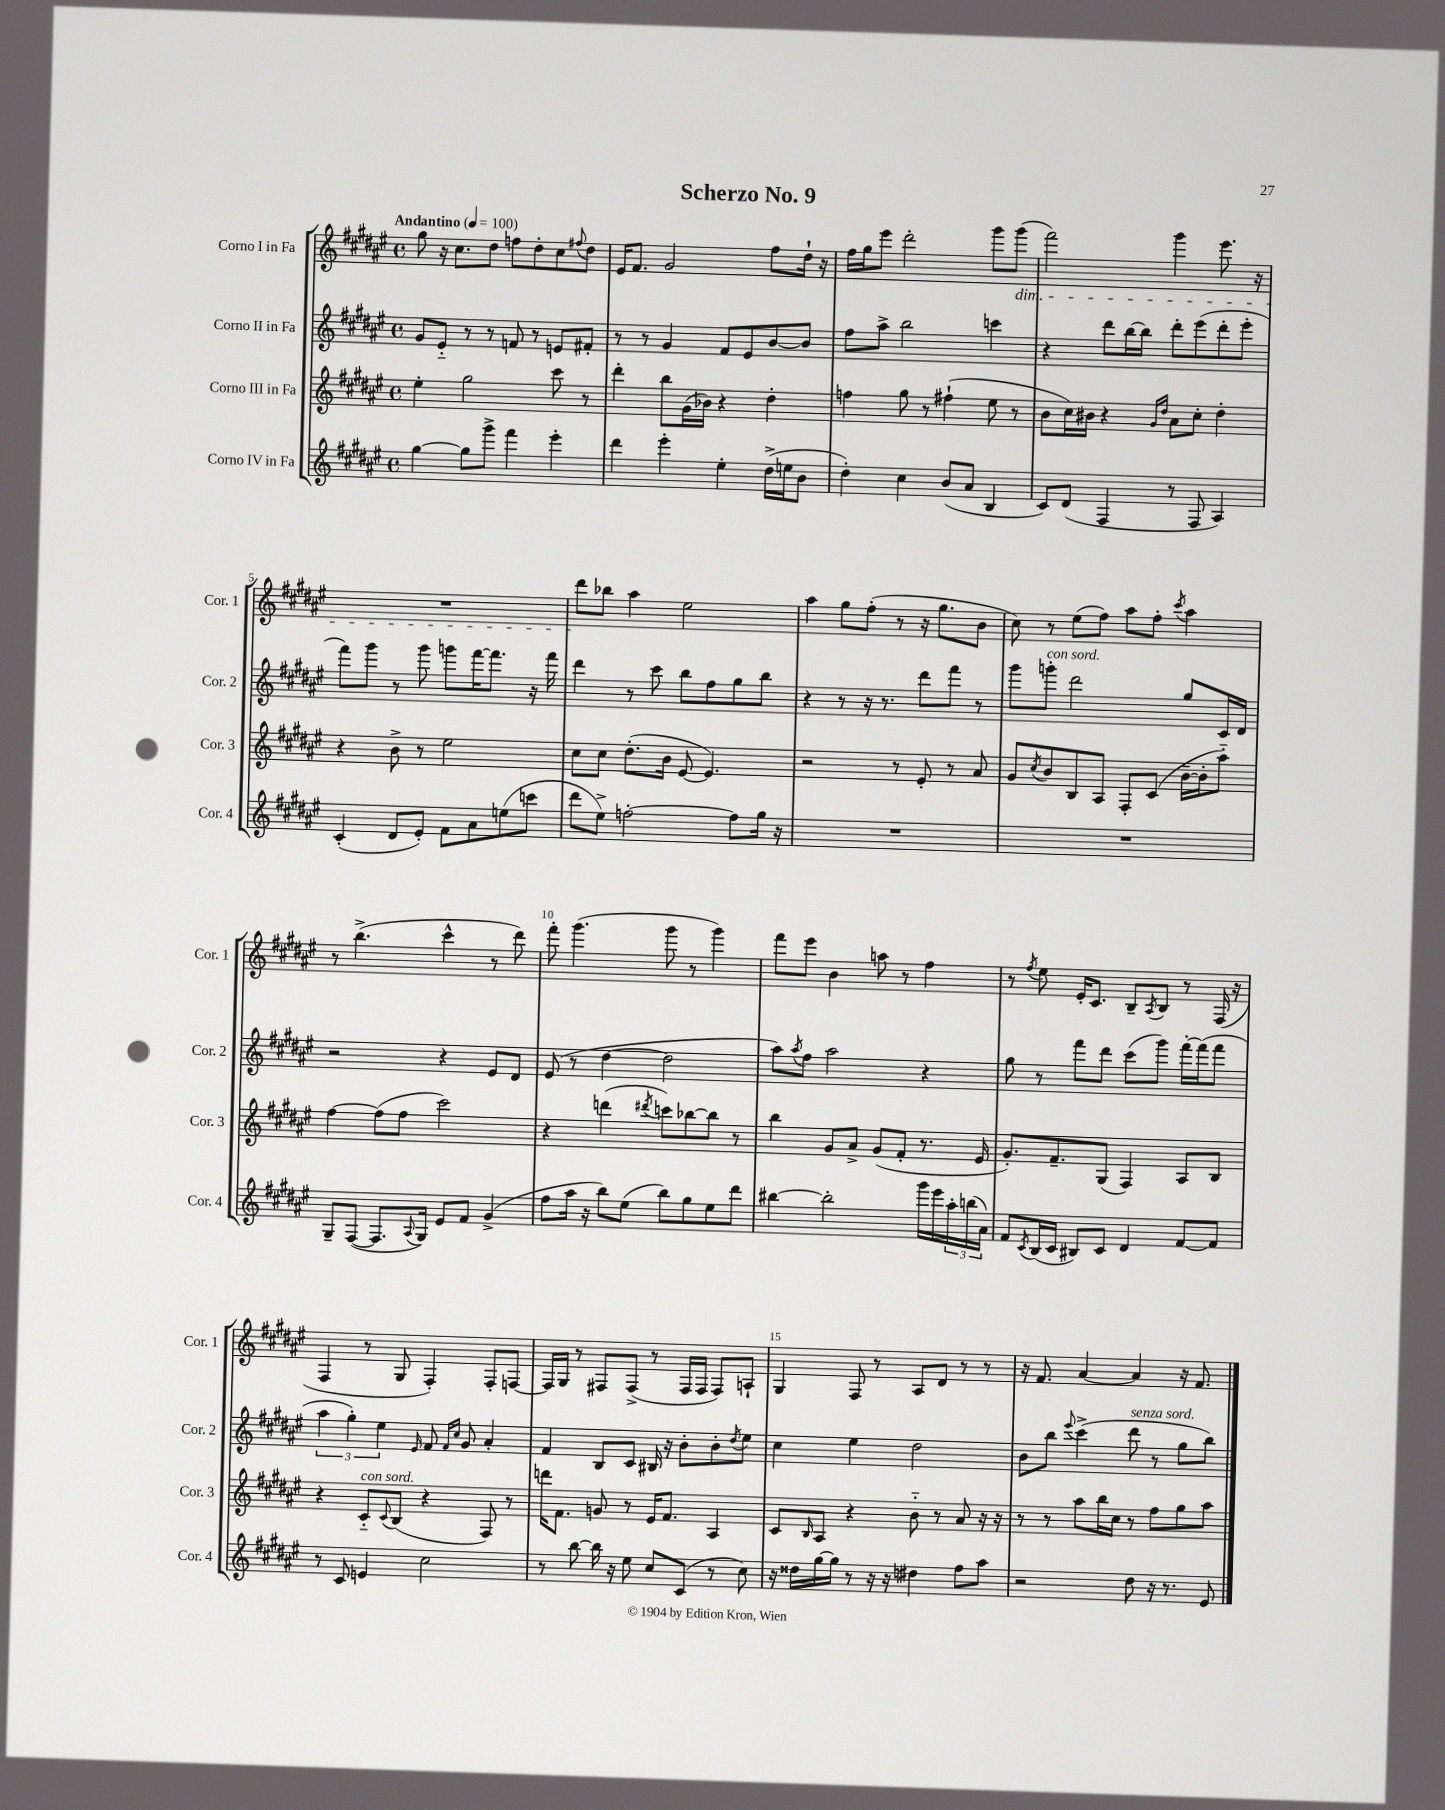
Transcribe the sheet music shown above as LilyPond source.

\header { title = "Scherzo No. 9" }
<<
\new StaffGroup <<
\new Staff = "s0" \with { instrumentName = "Corno I in Fa" shortInstrumentName = "Cor. 1" } {
    \clef treble \key fis \major \defaultTimeSignature \time 4/4 \tempo "Andantino" 4 = 100
    gis''8 r16 cis''8. dis''8 f''8 dis''8-. cis''8 \appoggiatura { fis''8 } dis''8 |
    eis'16 fis'8. gis'2 fis''8 dis''16-! r16 |
    fis''16 gis''16 eis'''8 dis'''2-. gis'''8 gis'''8\dim( |
    fis'''2) gis'''4 eis'''8. r16 |
    R1 |
    dis'''8\! bes''8 ais''4 eis''2 |
    ais''4 gis''8 fis''8-.( r8 r16 gis''8. b'8 |
    cis''8) r8 eis''8( fis''8) ais''8 fis''8-. \acciaccatura { cis'''8 } ais''4 |
    r8 b''4.->( cis'''4-^ r8 dis'''8) |
    fis'''8-. gis'''4.( gis'''8 r8 gis'''4) |
    fis'''8 eis'''8 b'4 a''8 r8 fis''4 |
    r8 \acciaccatura { fis''8 } eis''8 eis'16-. cis'8. b8-- \acciaccatura { ais8 } b8 r8 fis16( r16 |
    fis4 r8 gis8 fis4-.) fis8-. f8~ |
    f16 gis16 r8 fis8 fis8->( r8 fis16 fis16 fis8) a8-! |
    gis4 fis8 r8 ais8 dis'8 r8 r8 |
    r16 fis'8. ais'4~ ais'4 r16 fis'8. \bar "|." |
}
\new Staff = "s1" \with { instrumentName = "Corno II in Fa" shortInstrumentName = "Cor. 2" } {
    \clef treble \key fis \major \defaultTimeSignature \time 4/4
    gis'8 eis'8-_ r8 r8 f'8 r8 e'8 fis'8-. |
    r8 r8 gis'4 fis'8 eis'8 b'8~ b'8 |
    fis''8 ais''8-> b''2 c'''4 |
    r4 dis'''8 b''16~ b''16 dis'''8-. eis'''8( dis'''8-. eis'''8-. |
    fis'''8) gis'''8 r8 gis'''8 g'''8 fis'''16~ fis'''8. r16 fis'''16 |
    dis'''4 r8 cis'''8 b''8 fis''8 gis''8 b''8 |
    r4 r8 r16 r8. dis'''8 fis'''8 r8 |
    gis'''8 g'''8-.^\markup { \italic "con sord." } dis'''2 gis''8 cis'16 dis'16 |
    r2 r4 eis'8 dis'8 |
    eis'8( r8 dis''4~ dis''2 |
    ais''8) \acciaccatura { ais''8 } fis''8 ais''2 r4 |
    gis''8 r8 fis'''8 dis'''8 cis'''8( gis'''8) fis'''16~-. fis'''16( fis'''8 |
    \tuplet 3/2 { ais''4 gis''4-.) eis''4 } \grace { eis'16 } fis'8 \grace { fis'16 cis''16 } gis'8 ais'4-. |
    fis'4 b8 cis'8 bis16 r16 b'8-. b'8-. \acciaccatura { dis''8 } eis''8 |
    cis''4 eis''4 dis''2 |
    b'8 b''8 \appoggiatura { eis'''8 } cis'''4->( dis'''8^\markup { \italic "senza sord." } r8 gis''8 b''8) \bar "|." |
}
\new Staff = "s2" \with { instrumentName = "Corno III in Fa" shortInstrumentName = "Cor. 3" } {
    \clef treble \key fis \major \defaultTimeSignature \time 4/4
    eis''4-. gis''2 cis'''8 r8 |
    dis'''4-. b''8 gis'16( bes'16) r4 dis''4-. |
    f''4 gis''8 r8 fis''4-!( eis''8 r8 |
    b'8 cis''16) bis'16 r4 \grace { gis'16 dis''16 } ais'8 cis''8-. dis''4-. |
    r4 b'8-> r8 eis''2 |
    cis''8 cis''8 dis''8.-.( b'16 eis'8~ eis'4.) |
    r2 r8 eis'8-. r8 ais'8 |
    gis'8 \acciaccatura { cis''8 } b'8 b8 ais8 fis8-. cis'8( b'16~-- b'16-. ais''8-_) |
    fis''4~ fis''8( fis''8 cis'''2) |
    r4 d'''4( \acciaccatura { dis'''8 } c'''8) bes''8~ bes''8 r8 |
    b''4 gis'8 ais'8-> gis'8( fis'8-. r8. eis'16 |
    gis'8.-.) fis'8.-- gis8( fis4) ais8 b8 |
    r4 cis'8-_^\markup { \italic "con sord." } \appoggiatura { cis'8 } b8( r4 fis8) r8 |
    d'''16 fis'8. g'8 r8 eis'16 fis'8. ais4 |
    cis'8 \grace { b16 } ais8 r4 b'8-_ r8 ais'8 r16 r16 |
    r8 r8 ais''8 b''16 cis''16 r8 fis''8 gis''8 ais''8 \bar "|." |
}
\new Staff = "s3" \with { instrumentName = "Corno IV in Fa" shortInstrumentName = "Cor. 4" } {
    \clef treble \key fis \major \defaultTimeSignature \time 4/4
    gis''4~ gis''8 gis'''8-> fis'''4 eis'''4-. |
    dis'''4 eis'''4-. eis''4-. dis''16->( e''16 b'8 |
    dis''4-.) cis''4 b'8( ais'8 b4 |
    cis'8) dis'8( fis4 r8 fis8 ais4) |
    cis'4-.( dis'8 eis'8-.) fis'8 ais'8 e''8( c'''8 |
    dis'''8 eis''8->) f''2~-. f''8 gis''16 r16 |
    R1 |
    R1 |
    gis8-- fis8~( fis8. \appoggiatura { ais8 } gis16) eis'8 fis'8 gis'4->( |
    fis''8 ais''16 r16 b''8) eis''8( b''8) gis''8 eis''8 dis'''8 |
    bis''4~ bis''2-. gis'''16 eis'''16 \tuplet 3/2 { ais''16-. b''16( ais'16) } |
    fis'8 \acciaccatura { cis'8 } b16( cis'16 bis8) cis'8 dis'4 fis'8~ fis'8 |
    r8 cis'8 e'4 cis''2 |
    r8 b''8~ b''16 r16 eis''8 cis''8 cis'8( r8 cis''8) |
    r16 disis''16 gis''16~ gis''16 r8 r16 r16 dis''4 fis''8 ais''8 |
    r2 dis''8 r16 r8. eis'8 \bar "|." |
}
>>
>>
\layout { \context { \Score \override BarNumber.break-visibility = ##(#f #t #t) barNumberVisibility = #(every-nth-bar-number-visible 5) } }
